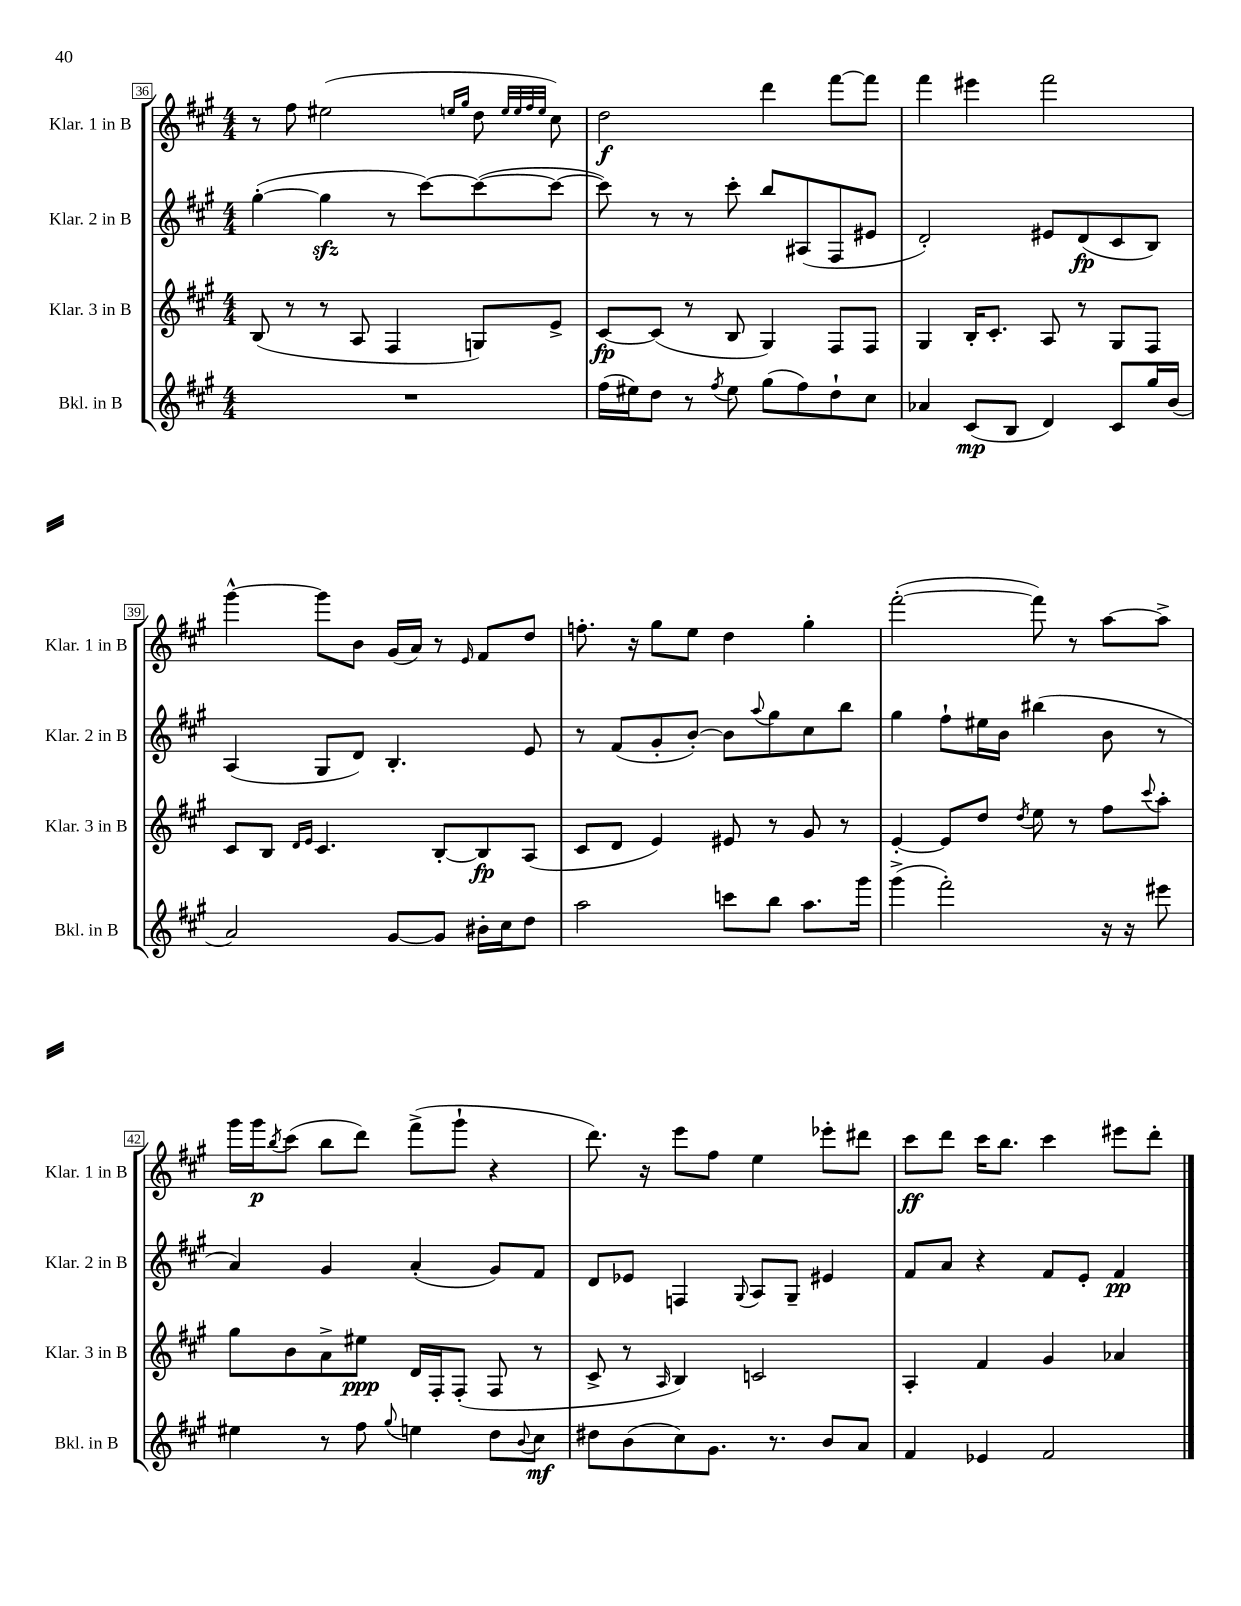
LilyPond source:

<<
\new StaffGroup <<
\new Staff = "s0" \with { instrumentName = "Klar. 1 in B" shortInstrumentName = "Klar. 1 in B" } {
    \clef treble \key a \major \numericTimeSignature \time 4/4
    r8 fis''8 eis''2( \grace { e''16 gis''16 } d''8 \grace { e''32 e''32 fis''32 e''32 } cis''8) |
    d''2\f d'''4 fis'''8~ fis'''8 |
    fis'''4 eis'''4 fis'''2 |
    gis'''4~-^ gis'''8 b'8 gis'16( a'16) r8 \grace { e'16 } fis'8 d''8 |
    f''8.-. r16 gis''8 e''8 d''4 gis''4-. |
    fis'''2~-.( fis'''8) r8 a''8~ a''8-> |
    gis'''16 gis'''16\p \acciaccatura { b''8 } cis'''8( b''8 d'''8) fis'''8->( gis'''8-! r4 |
    d'''8.) r16 e'''8 fis''8 e''4 ees'''8-. dis'''8 |
    cis'''8\ff d'''8 cis'''16 b''8. cis'''4 eis'''8 d'''8-. \bar "|." |
}
\new Staff = "s1" \with { instrumentName = "Klar. 2 in B" shortInstrumentName = "Klar. 2 in B" } {
    \clef treble \key a \major \numericTimeSignature \time 4/4
    gis''4~-.( gis''4\sfz r8 cis'''8~) cis'''8~( cis'''8~ |
    cis'''8) r8 r8 cis'''8-. b''8 ais8( fis8 eis'8 |
    d'2-.) eis'8 d'8\fp( cis'8 b8) |
    a4( gis8 d'8) b4.-. e'8 |
    r8 fis'8( gis'8-. b'8~-.) b'8 \appoggiatura { a''8 } gis''8 cis''8 b''8 |
    gis''4 fis''8-! eis''16 b'16 bis''4( b'8 r8 |
    a'4) gis'4 a'4-.( gis'8) fis'8 |
    d'8 ees'8 f4 \appoggiatura { gis8 } a8 gis8-- eis'4 |
    fis'8 a'8 r4 fis'8 e'8-. fis'4\pp \bar "|." |
}
\new Staff = "s2" \with { instrumentName = "Klar. 3 in B" shortInstrumentName = "Klar. 3 in B" } {
    \clef treble \key a \major \numericTimeSignature \time 4/4
    b8( r8 r8 a8 fis4 g8) e'8-> |
    cis'8~\fp cis'8( r8 b8 gis4) fis8 fis8 |
    gis4 b16-. cis'8.-. a8 r8 gis8 fis8 |
    cis'8 b8 \grace { d'16 e'16 } cis'4. b8~-. b8\fp a8( |
    cis'8 d'8 e'4) eis'8 r8 gis'8 r8 |
    e'4~-. e'8 d''8 \acciaccatura { d''8 } e''8 r8 fis''8 \appoggiatura { cis'''8 } a''8-. |
    gis''8 b'8 a'8-> eis''8\ppp d'16 fis16-. fis8-.( fis8 r8 |
    cis'8-> r8 \grace { a16 } b4) c'2 |
    a4-. fis'4 gis'4 aes'4 \bar "|." |
}
\new Staff = "s3" \with { instrumentName = "Bkl. in B" shortInstrumentName = "Bkl. in B" } {
    \clef treble \key a \major \numericTimeSignature \time 4/4
    R1 |
    fis''16( eis''16) d''8 r8 \acciaccatura { fis''8 } eis''8 gis''8( fis''8) d''8-! cis''8 |
    aes'4 cis'8\mp( b8 d'4) cis'8 gis''16 b'16( |
    a'2) gis'8~ gis'8 bis'16-. cis''16 d''8 |
    a''2 c'''8 b''8 a''8. gis'''16 |
    gis'''4->( fis'''2-.) r16 r16 eis'''8 |
    eis''4 r8 fis''8 \appoggiatura { gis''8 } e''4 d''8 \appoggiatura { b'8 } cis''8\mf |
    dis''8 b'8( cis''8) gis'8. r8. b'8 a'8 |
    fis'4 ees'4 fis'2 \bar "|." |
}
>>
>>
\layout { \context { \Score currentBarNumber = #36 \override BarNumber.stencil = #(make-stencil-boxer 0.1 0.3 ly:text-interface::print) } }
